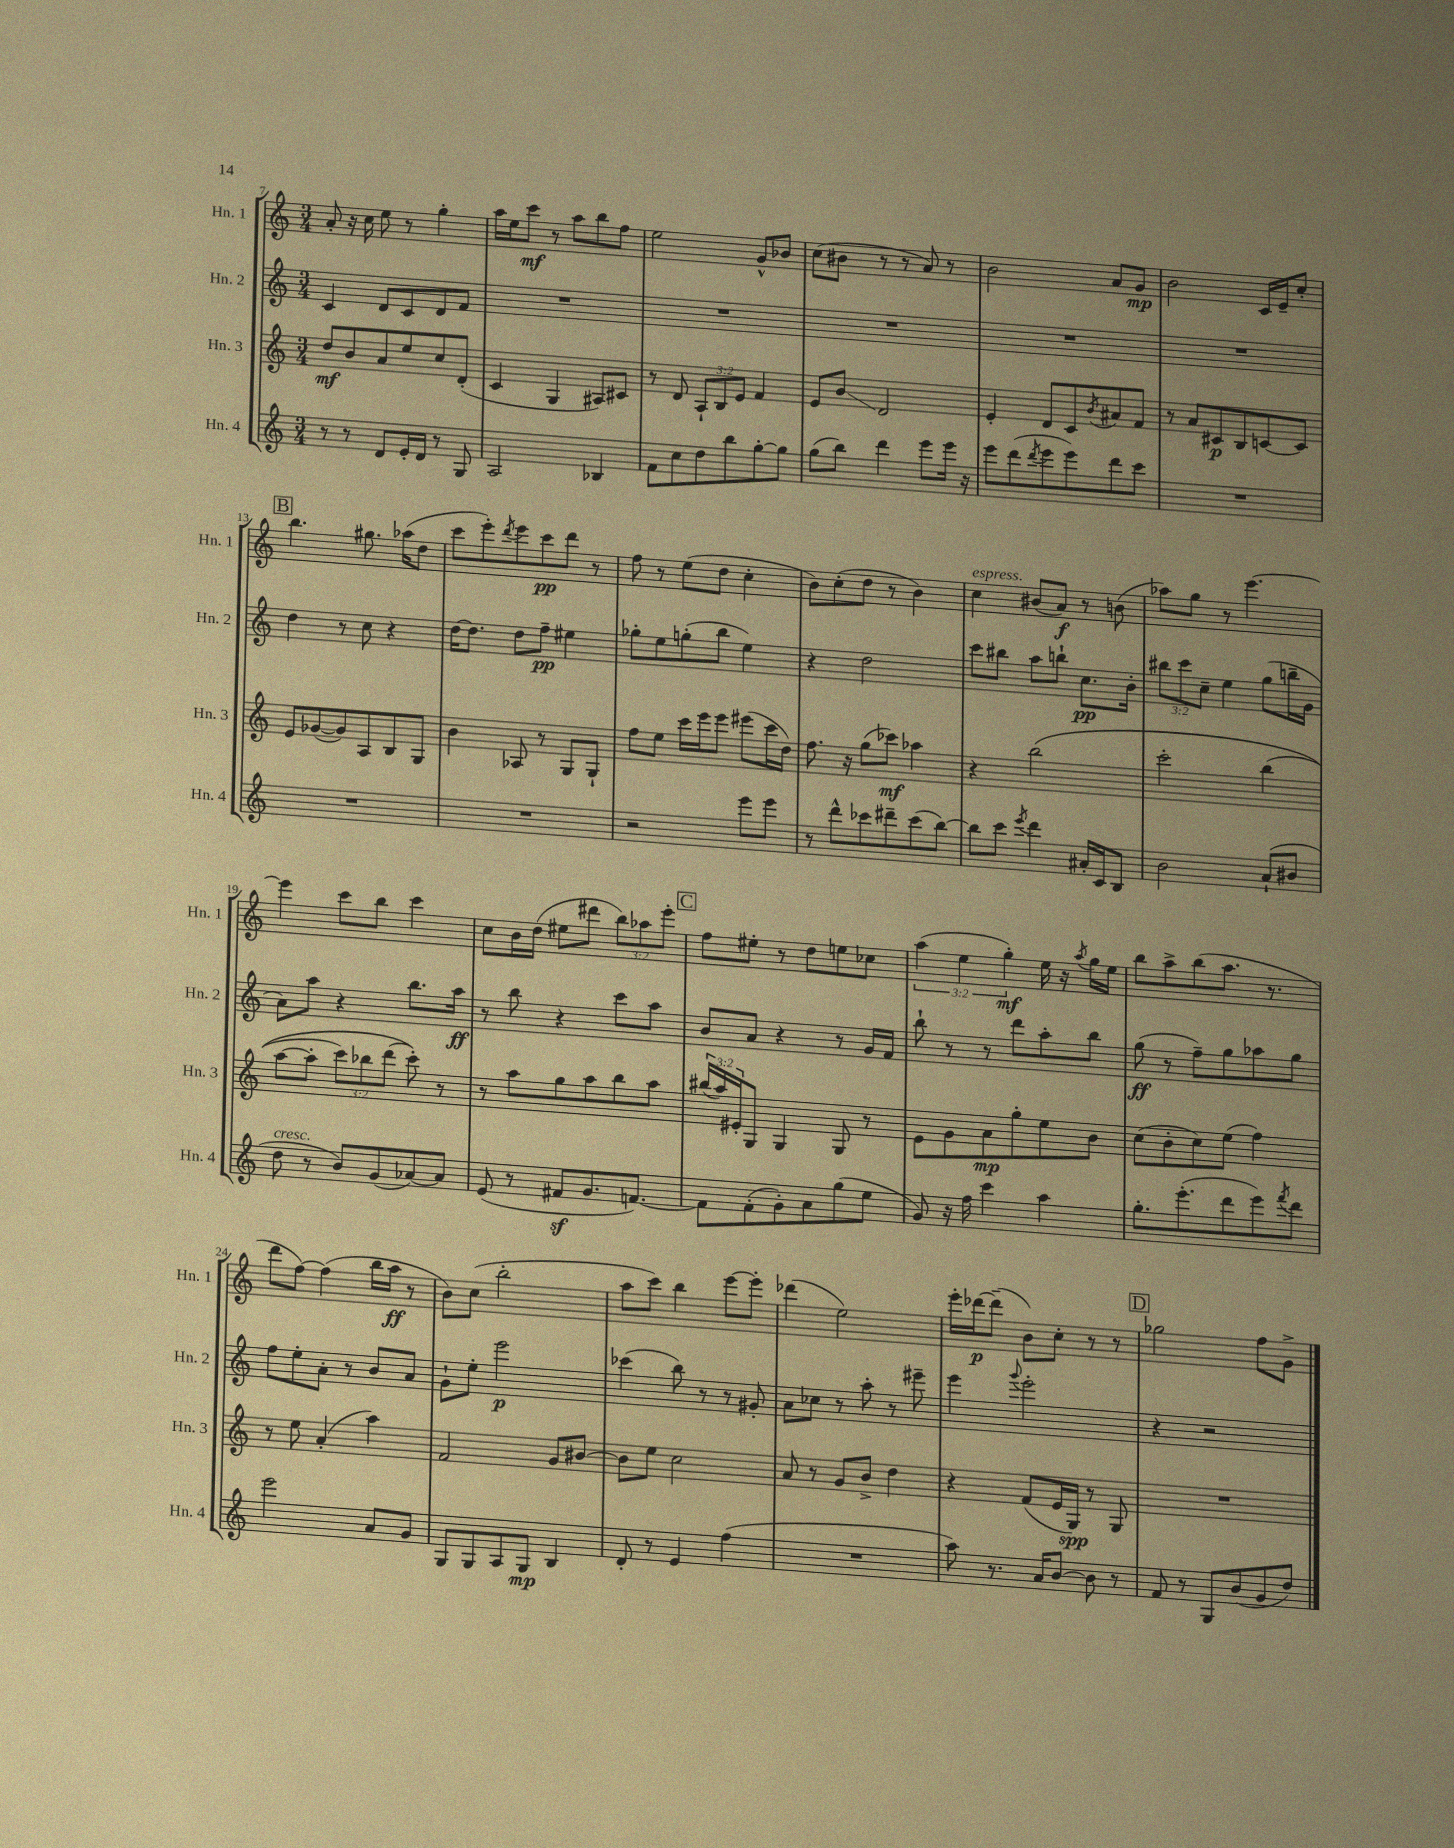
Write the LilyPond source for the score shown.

<<
\new StaffGroup <<
\new Staff = "s0" \with { instrumentName = "Hn. 1" shortInstrumentName = "Hn. 1" } {
    \clef treble \key c \major \numericTimeSignature \time 3/4 \override Staff.TupletNumber.text = #tuplet-number::calc-fraction-text
    a'8-. r16 c''16 e''8 r8 g''4-. |
    a''16 e''16 c'''8\mf r8 a''8 b''8 f''8 |
    e''2 g'8-^ bes'8 |
    c''8( bis'8 r8 r8 a'8) r8 |
    b'2 a'8 g'8\mp |
    b'2 c'16 e'16-- c''8-. |
    \mark \markup { \box "B" } b''4. gis''8. aes''16( d''8 |
    c'''8 e'''8-.) \acciaccatura { d'''8 } e'''8 c'''8\pp d'''8 r8 |
    f''8 r8 e''8( d''8 c''4-. |
    b'8) c''8-.( d''8 r8 b'4) |
    c''4^\markup { \italic "espress." } bis'8( a'8\f) r8 b'8( |
    aes''8) g''8 r8 e'''4.~ |
    e'''4 c'''8 b''8 c'''4 |
    c''8 b'16 d''16( eis''8 dis'''8 \tuplet 3/2 { b''8) aes''8 e'''8-. } |
    \mark \markup { \box "C" } f''8 eis''8-. r8 d''8 e''8 ces''8 |
    \tuplet 3/2 { a''4( e''4 g''4-.\mf) } e''16 r16 \acciaccatura { a''8 } g''16 e''16 |
    b''8 a''8-> b''8( a''8. r8. |
    d'''8 f''8~) f''4( b''16 a''16\ff r8 |
    b'8) c''8( b''2-. |
    a''8 c'''8) b''4 e'''8~ e'''8-. |
    des'''4( e''2) |
    e'''16-. des'''16~\p des'''8--( b'8) c''8-. r8 r8 |
    \mark \markup { \box "D" } ges''2 f''8 g'8-> \bar "|." |
}
\new Staff = "s1" \with { instrumentName = "Hn. 2" shortInstrumentName = "Hn. 2" } {
    \clef treble \key c \major \numericTimeSignature \time 3/4 \override Staff.TupletNumber.text = #tuplet-number::calc-fraction-text
    c'4 d'8 c'8 d'8 f'8 |
    R2. |
    R2. |
    R2. |
    R2. |
    R2. |
    \mark \markup { \box "B" } d''4 r8 c''8 r4 |
    d''16~ d''8. d''8 f''8--\pp eis''4 |
    ges''8-. e''8 g''8-.( b''8 e''4) |
    r4 d''2 |
    c'''8 bis''8 a''8 b''8-! c''8.\pp b'16-. |
    \tuplet 3/2 { bis''8 c'''8 c''8-- } e''4 g''8( b''16-- g'16 |
    a'8) a''8 r4 b''8. a''16\ff |
    r8 b''8 r4 c'''8 a''8 |
    \mark \markup { \box "C" } b'8 a'8 r4 r8 g'16 f'16 |
    b''8-! r8 r8 d'''8 a''8-. b''8 |
    g''8\ff( r8 f''8--) g''8 aes''8 g''8 |
    f''8 e''8-. a'8-. r8 b'8 a'8 |
    g'8-! e''8-. e'''2\p |
    ces'''4( b''8) r8 r8 gis'8-. |
    a'8 ces''8 r8 a''8-. r8 eis'''8-- |
    e'''4 \appoggiatura { g'''8 } e'''2-. |
    \mark \markup { \box "D" } r4 r2 \bar "|." |
}
\new Staff = "s2" \with { instrumentName = "Hn. 3" shortInstrumentName = "Hn. 3" } {
    \clef treble \key c \major \numericTimeSignature \time 3/4 \override Staff.TupletNumber.text = #tuplet-number::calc-fraction-text
    d''8\mf b'8 a'8 e''8 c''8 d'8-.( |
    c'4 g4 ais8) cis'8 |
    r8 d'8 \tuplet 3/2 { a8-! b8 e'8 } f'4 |
    e'8 b'8\glissando d'2 |
    e'4-. d'8 c'8 \acciaccatura { b'8 } ais'8 f'8 |
    r8 a'8 cis'8\p b8 c'8~ c'8 |
    \mark \markup { \box "B" } e'8 ges'8~( ges'8) a8 b8 g8 |
    b'4 aes8 r8 g8 g8-! |
    f''8 e''8 c'''16 e'''16 e'''8 eis'''8( c'''16 d''16) |
    f''8. r16 g''8( ces'''8\mf) aes''4 |
    r4 b''2\( |
    c'''2-. b''4( |
    a''8~ a''8-. \tuplet 3/2 { c'''8) bes''8 d'''8( } c'''8-.)\) r8 |
    r8 a''8 g''8 a''8 b''8 a''8 |
    \mark \markup { \box "C" } \tuplet 3/2 { bis''16( a''16) eis'16-. } g8 g4 g8 r8 |
    e'8 g'8 a'8\mp g''8-. e''8 b'8 |
    c''8( b'8-. c''8) e''8( f''4) |
    r8 e''8 a'4-.( a''4) |
    f'2 g'8 bis'8~ |
    bis'8 e''8 c''2 |
    a'8 r8 g'8 b'8-> d''4 |
    r4 f'8( e'16 g16\spp) r8 g8 |
    \mark \markup { \box "D" } R2. \bar "|." |
}
\new Staff = "s3" \with { instrumentName = "Hn. 4" shortInstrumentName = "Hn. 4" } {
    \clef treble \key c \major \numericTimeSignature \time 3/4
    r8 r8 d'8 e'16-. d'16 r8 g8 |
    a2 bes4 |
    f'8 c''8 d''8 b''8 g''8~-. g''8 |
    g''8( b''8) d'''4 e'''8 e'''16 r16 |
    e'''8 d'''8( \acciaccatura { d'''8 } e'''8 e'''8) d'''8 c'''8 |
    R2. |
    \mark \markup { \box "B" } R2. |
    R2. |
    r2 e'''8 e'''8 |
    r8 d'''8-^ ces'''8 dis'''8-- ces'''8( b''8~) |
    b''8 c'''8 \acciaccatura { e'''8 } d'''4 ais'16-. c'16 b8 |
    b'2 a'8-!( bis'8 |
    d''8^\markup { \italic "cresc." } r8 b'8) g'8( aes'8~) aes'8 |
    e'8( r8 fis'8\sf g'8. f'8.~) |
    \mark \markup { \box "C" } f'8 f'8-.( g'8-.) a'8 g''8( e''8 |
    g'8) r16 f''16 c'''4 a''4 |
    g''8.-. e'''8.-.( d'''8 e'''8) \acciaccatura { f'''8 } d'''8 |
    e'''2 a'8 g'8 |
    g8 g8 a8 g8\mp b4 |
    d'8-. r8 e'4 f''4( |
    R2. |
    a''8) r8. a'16 b'8~ b'8 r8 |
    \mark \markup { \box "D" } f'8 r8 g8 b'8( g'8 d''8) \bar "|." |
}
>>
>>
\layout { \context { \Score currentBarNumber = #7 } }
